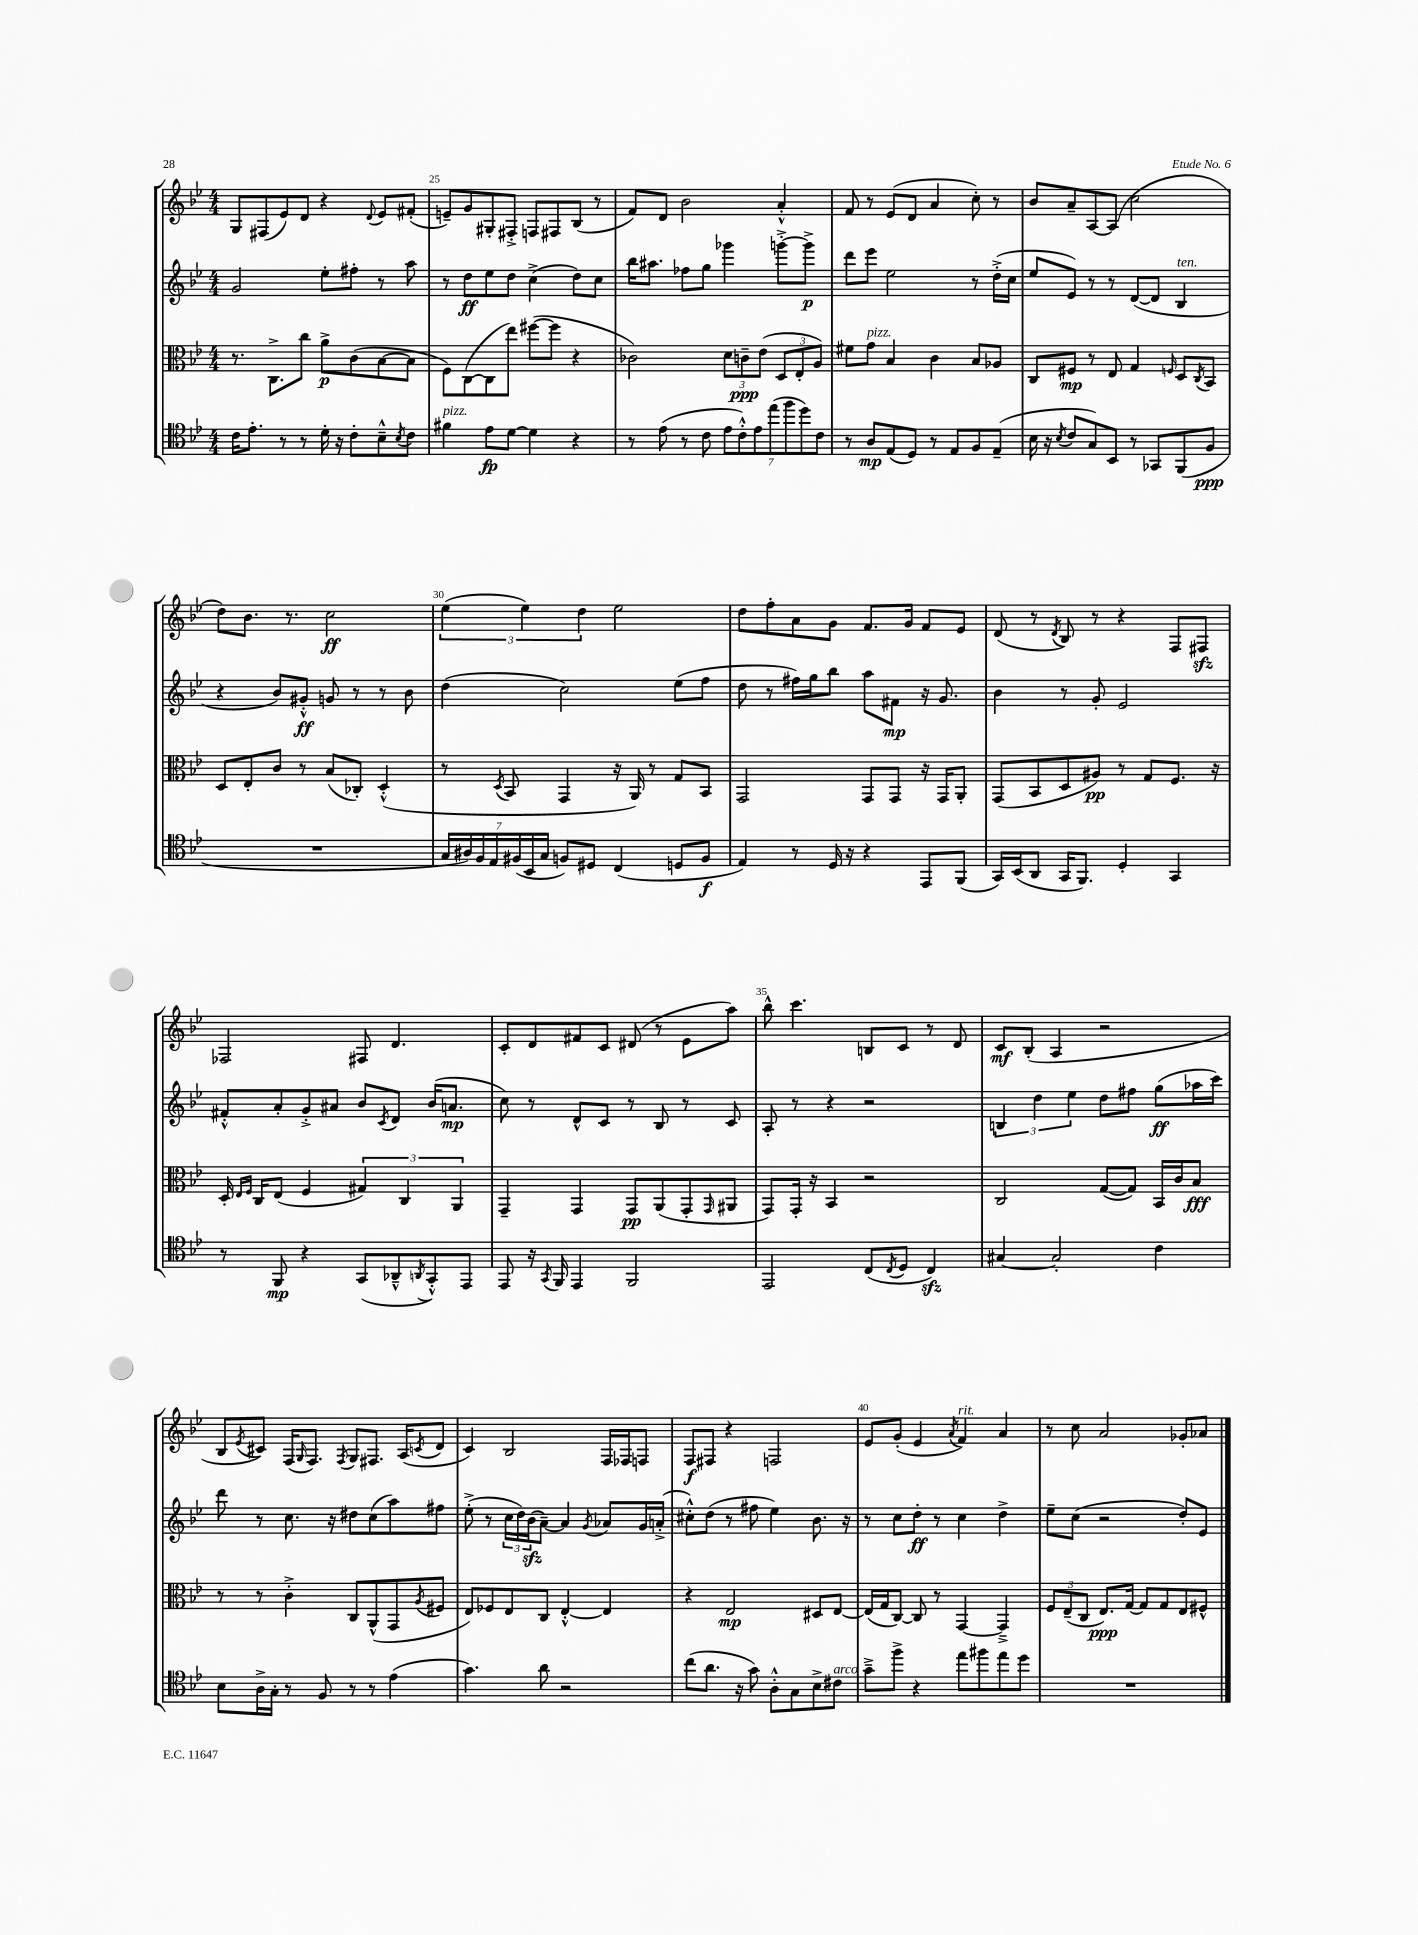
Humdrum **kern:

**kern	**dynam	**kern	**dynam	**kern	**dynam	**kern	**dynam
*part4	*part4	*part3	*part3	*part2	*part2	*part1	*part1
*staff4	*staff4	*staff3	*staff3	*staff2	*staff2	*staff1	*staff1
*clefC4	*	*clefC3	*	*clefG2	*	*clefG2	*
*k[b-e-]	*	*k[b-e-]	*	*k[b-e-]	*	*k[b-e-]	*
*M4/4	*	*M4/4	*	*M4/4	*	*M4/4	*
=24	=24	=24	=24	=24	=24	=24	=24
16c\KL	.	8.r	.	2g/	.	8G/L	.
8.e-'\J	.	.	.	.	.	.	.
.	.	.	.	.	.	(8F#X/	.
.	.	8.C^\L	.	.	.	.	.
8r	.	.	.	.	.	8e-/)	.
8r	.	8cc\J	.	.	.	8d/J	.
16d'\	.	8a^\L	p	8ee-'\L	.	4r	.
16r	.	.	.	.	.	.	.
8c'\L	.	(8c\	.	8ff#X'\J	.	.	.
.	.	.	.	.	.	8qqd/	.
8B-~^^\	.	[8B-\	.	8r	.	8e-/L	.
8qB-/	.	.	.	.	.	.	.
8c\J	.	8B-\J]	.	8aa\	.	(8f#X'/J	.
=25	=25	=25	=25	=25	=25	=25	=25
!LO:TX:a:i:t=pizz.	!	!	!	!	!	!	!
4f#X\	.	8F\L)	.	8r	.	8en~/L)	.
.	.	([8C\	.	8dd\L	ff	8g/	.
8e-\L	fp	8C\]	.	8ee-\	.	8G#X'/	.
[8d\J	.	8ee-\J)	.	8dd\J	.	8F#X'^/J	.
4d\]	.	([8ff#X\L	.	(4cc^\	.	8Fn/L	.
.	.	8ff#\J]	.	.	.	8F#X/	.
4r	.	4r	.	8dd\L)	.	(8B-/J	.
.	.	.	.	8cc\J	.	8r	.
=26	=26	=26	=26	=26	=26	=26	=26
8r	.	2c-X\)	.	16bb-\KL	.	8f/L)	.
.	.	.	.	8.aa#X\J	.	.	.
(8e-\	.	.	.	.	.	8d/J	.
8r	.	.	.	8ff-X\L	.	2b-\	.
8c\	.	.	.	8gg\J	.	.	.
14e-\L	.	12d\L	.	4ggg-X\	.	.	.
14c'^^\)	.	.	.	.	.	.	.
.	.	12cn~\	ppp	.	.	.	.
14e-\	.	.	.	.	.	.	.
.	.	(12e-\J	.	.	.	.	.
(14ee-\	.	.	.	.	.	.	.
.	.	12D/L	.	[8gggn'^\L	.	4a'^^/	.
14ff\	.	.	.	.	.	.	.
.	.	12E-'/	.	.	.	.	.
14dd\)	.	.	.	.	.	.	.
.	.	.	.	8ggg^\J]	p	.	.
.	.	12A/J)	.	.	.	.	.
14c\J	.	.	.	.	.	.	.
=27	=27	=27	=27	=27	=27	=27	=27
8r	.	8f#X\L	.	8ddd\L	.	8f/	.
!	!	!LO:TX:a:i:t=pizz.	!	!	!	!	!
8A/L	mp	8g\J	.	8eee-\J	.	8r	.
(8E-/	.	4B-/	.	2ee-\	.	(8e-/L	.
8D/J)	.	.	.	.	.	8d/J	.
8r	.	4c\	.	.	.	4a/	.
8E-/L	.	.	.	.	.	.	.
8F/	.	8B-/L	.	8r	.	8cc'\)	.
(8E-~/J	.	8A-X/J	.	(16dd'^\LL	.	8r	.
.	.	.	.	16cc\JJ	.	.	.
=28	=28	=28	=28	=28	=28	=28	=28
16B-\	.	8C/L	.	8ee-/L	.	8b-/L	.
16r	.	.	.	.	.	.	.
8qB-/	.	.	.	.	.	.	.
8c/L	.	8F#X/J	mp	8e-/J)	.	8a~/	.
8G/)	.	8r	.	8r	.	[8A/	.
8BB-/J	.	8E-/	.	8r	.	(8A/J]	.
8r	.	4G/	.	([8d/L	.	2cc\	.
8GG-X/L	.	.	.	8d/J]	.	.	.
.	.	16qqFn/	.	.	.	.	.
!	!	!	!	!LO:TX:a:i:t=ten.	!	!	!
(8FF/	.	8D/L	.	4B-/	.	.	.
.	.	8qC/	.	.	.	.	.
8F/J	ppp	8BB-/J	.	.	.	.	.
!!LO:LB:g=z
=29	=29	=29	=29	=29	=29	=29	=29
1r	.	8D/L	.	4r	.	8dd\L)	.
.	.	8E-'/	.	.	.	8.b-\J	.
.	.	8c/J	.	8b-/L)	.	.	.
.	.	.	.	.	.	8.r	.
.	.	8r	.	8g#X'^^/J	ff	.	.
.	.	(8B-/L	.	8gn/	.	2cc\	ff
.	.	8C-X'/J)	.	8r	.	.	.
.	.	(4D'^^/	.	8r	.	.	.
.	.	.	.	8b-\	.	.	.
=30	=30	=30	=30	=30	=30	=30	=30
28G/LL	.	8r	.	(4dd\	.	(6ee-\	.
28A#X/)	.	.	.	.	.	.	.
28F/	.	.	.	.	.	.	.
28E-/	.	.	.	.	.	.	.
.	.	8qD/	.	.	.	.	.
.	.	8BB-/	.	.	.	.	.
(28F#X/	.	.	.	.	.	.	.
.	.	.	.	.	.	6ee-\)	.
28BB-/	.	.	.	.	.	.	.
28G/JJ	.	.	.	.	.	.	.
8Fn/L)	.	4GG/	.	2cc\)	.	.	.
.	.	.	.	.	.	6dd\	.
8D#X/J	.	.	.	.	.	.	.
(4C/	.	16r	.	.	.	2ee-\	.
.	.	16AA/)	.	.	.	.	.
.	.	8r	.	.	.	.	.
8Dn/L	.	8G/L	.	(8ee-\L	.	.	.
8F/J	f	8BB-/J	.	8ff\J	.	.	.
=31	=31	=31	=31	=31	=31	=31	=31
4E-/)	.	2GG/	.	8dd\	.	8dd\L	.
.	.	.	.	8r	.	8ff'\	.
8r	.	.	.	16ff#X\LL)	.	8a\	.
.	.	.	.	16gg\J	.	.	.
16D/	.	.	.	8bb-\J	.	8g\J	.
16r	.	.	.	.	.	.	.
4r	.	8GG/L	.	8aa\L	.	8.f/L	.
.	.	8GG/J	.	8f#X\J	mp	.	.
.	.	.	.	.	.	16g/Jk	.
8EE-/L	.	16r	.	16r	.	8f/L	.
.	.	16GG/KL	.	8.g/	.	.	.
(8FF/J	.	8AA'/J	.	.	.	8e-/J	.
=32	=32	=32	=32	=32	=32	=32	=32
16GG/LL)	.	(8GG/L	.	4b-\	.	(8d/	.
(16BB-/J	.	.	.	.	.	.	.
8AA/J	.	8BB-/	.	.	.	8r	.
.	.	.	.	.	.	8qd/	.
16GG/KL	.	8D/	.	8r	.	8B-/)	.
8.FF/J)	.	.	.	.	.	.	.
.	.	8A#X/J)	pp	8g'/	.	8r	.
4D'/	.	8r	.	2e-/	.	4r	.
.	.	8G/L	.	.	.	.	.
4GG/	.	8.F/J	.	.	.	8F/L	.
.	.	.	.	.	.	8F#Xzz/J	.
.	.	16r	.	.	.	.	.
!!LO:LB:g=z
=33	=33	=33	=33	=33	=33	=33	=33
8r	.	16D'/	.	8f#X'^^/L	.	2F-X/	.
.	.	16qqE-/LL	.	.	.	.	.
.	.	16qqF/JJ	.	.	.	.	.
.	.	16C/KL	.	.	.	.	.
8FF/	mp	(8E-/J	.	8a'/	.	.	.
4r	.	4F/	.	8g'^/	.	.	.
.	.	.	.	8a#X/J	.	.	.
(8GG/L	.	6G#X/)	.	8b-/L	.	8F#X/	.
.	.	.	.	8qc/	.	.	.
8AA-X~^^/	.	.	.	8d/J	.	4.d/	.
.	.	6C/	.	.	.	.	.
8qAAn/	.	.	.	.	.	.	.
8GG'^^/)	.	.	.	(16b-/KL	.	.	.
.	.	.	.	8.an/J	mp	.	.
.	.	6AA/	.	.	.	.	.
8EE-/J	.	.	.	.	.	.	.
=34	=34	=34	=34	=34	=34	=34	=34
8EE-/	.	4GG~/	.	8cc\)	.	8c'/L	.
16r	.	.	.	8r	.	8d/	.
8qGG/	.	.	.	.	.	.	.
16FF/	.	.	.	.	.	.	.
4EE-/	.	4GG/	.	8d^^/L	.	8f#X/	.
.	.	.	.	8c/J	.	8c/J	.
2FF/	.	8GG/L	pp	8r	.	(8d#X/	.
.	.	(8AA/	.	8B-/	.	8r	.
.	.	8GG'/	.	8r	.	8e-\L	.
.	.	16qqGG/	.	.	.	.	.
.	.	8AA#X/J	.	8c/	.	8aa\J)	.
=35	=35	=35	=35	=35	=35	=35	=35
2EE-/	.	8GG/L)	.	8A'/	.	8bb-^^\	.
.	.	16GG'/Jk	.	8r	.	4.ccc\	.
.	.	16r	.	.	.	.	.
.	.	4BB-/	.	4r	.	.	.
(8C/L	.	2r	.	2r	.	8Bn/L	.
8qC/	.	.	.	.	.	.	.
8D/J	.	.	.	.	.	8c/J	.
4Czz/)	.	.	.	.	.	8r	.
.	.	.	.	.	.	8d/	.
=36	=36	=36	=36	=36	=36	=36	=36
[4G#X/	.	2C/	.	6Bn/	.	8c/L	mf
.	.	.	.	.	.	(8B-'/J	.
.	.	.	.	6dd\	.	.	.
2G#'/]	.	.	.	.	.	4A/	.
.	.	.	.	6ee-\	.	.	.
.	.	([8G/L	.	8dd\L	.	2r	.
.	.	8G/J])	.	8ff#X\J	.	.	.
4c\	.	16BB-/LL	.	(8gg\L	ff	.	.
.	.	16c/J	.	.	.	.	.
.	.	8B-/J	fff	16aa-X\L	.	.	.
.	.	.	.	16ccc\JJ)	.	.	.
!!LO:LB:g=z
=37	=37	=37	=37	=37	=37	=37	=37
8B-\L	.	8r	.	8ddd\	.	8B-/L	.
.	.	.	.	.	.	8qe-/	.
16A^\L	.	8r	.	8r	.	8c#X/J)	.
16G'\JJ	.	.	.	.	.	.	.
8r	.	4c'^\	.	8.cc\	.	(16F/KL	.
.	.	.	.	.	.	16qqG/	.
.	.	.	.	.	.	8.F/J)	.
8F/	.	.	.	.	.	.	.
.	.	.	.	16r	.	.	.
.	.	.	.	.	.	8qF/	.
8r	.	8C/L	.	8dd#X\L	.	8G/L	.
8r	.	(8AA^^/	.	(8cc\	.	8.F#X/J	.
(4e-\	.	8GG/	.	8aa\)	.	.	.
.	.	.	.	.	.	(16A/KL	.
.	.	8qA/	.	.	.	8qcn/	.
.	.	8F#X/J	.	8ff#X\J	.	8d/J	.
=38	=38	=38	=38	=38	=38	=38	=38
4.g\)	.	8E-/L)	.	(8ee-'^\	.	4c/)	.
.	.	8F-X/	.	8r	.	.	.
.	.	8E-/	.	24cc\LL	.	2B-/	.
.	.	.	.	24dd\)	.	.	.
.	.	.	.	(24b-zz\J	.	.	.
8a\	.	8C/J	.	[8a~\J)	.	.	.
2r	.	[4E-'^^/	.	4a/]	.	.	.
.	.	.	.	8qg/	.	.	.
.	.	4E-/]	.	8a-X/L	.	16F/LL	.
.	.	.	.	.	.	16F-X/J	.
.	.	.	.	16g/L	.	8Fn/J	.
.	.	.	.	(16an'^/JJ	.	.	.
=39	=39	=39	=39	=39	=39	=39	=39
(8cc\L	.	4r	.	8cc#X'^^\L)	.	8F/L	f
8.a\J	.	.	.	(8dd\J	.	8F#X/J	.
.	.	2E-/	mp	8r	.	4r	.
16r	.	.	.	.	.	.	.
8g\)	.	.	.	8ff#X\	.	.	.
8A'^^\L	.	.	.	4ee-\)	.	2Fn/	.
8G\	.	.	.	.	.	.	.
8B-^\	.	8D#X/L	.	8.b-\	.	.	.
!LO:TX:a:i:t=arco	!	!	!	!	!	!	!
8c#X\J	.	[8E-/J	.	.	.	.	.
.	.	.	.	16r	.	.	.
=40	=40	=40	=40	=40	=40	=40	=40
8g~^\L	.	(16E-/LL]	.	8r	.	8e-/L	.
.	.	16G/J	.	.	.	.	.
8ff^\J	.	[8C/J)	.	8cc\L	.	(8g'/J	.
4r	.	8C/]	.	8dd'\J	ff	4e-/	.
.	.	8r	.	8r	.	.	.
.	.	.	.	.	.	8qa/	.
!	!	!	!	!	!	!LO:TX:a:i:t=rit.	!
8ee-\L	.	[4GG/	.	4cc\	.	4f/)	.
8ff#X\	.	.	.	.	.	.	.
8ee-\	.	4GG~^/]	.	4dd^\	.	4a/	.
8dd\J	.	.	.	.	.	.	.
=41	=41	=41	=41	=41	=41	=41	=41
1r	.	12F/L	.	8ee-~\L	.	8r	.
.	.	(12E-~/	.	.	.	.	.
.	.	.	.	(8cc\J	.	8cc\	.
.	.	12C/J	.	.	.	.	.
.	.	8.E-/L)	ppp	2r	.	2a/	.
.	.	[16G/Jk	.	.	.	.	.
.	.	8G/L]	.	.	.	.	.
.	.	8G/	.	.	.	.	.
.	.	8E-/	.	8dd'/L)	.	8g-X'/L	.
.	.	8F#X^^/J	.	8e-/J	.	8a-X/J	.
==	==	==	==	==	==	==	==
*-	*-	*-	*-	*-	*-	*-	*-
